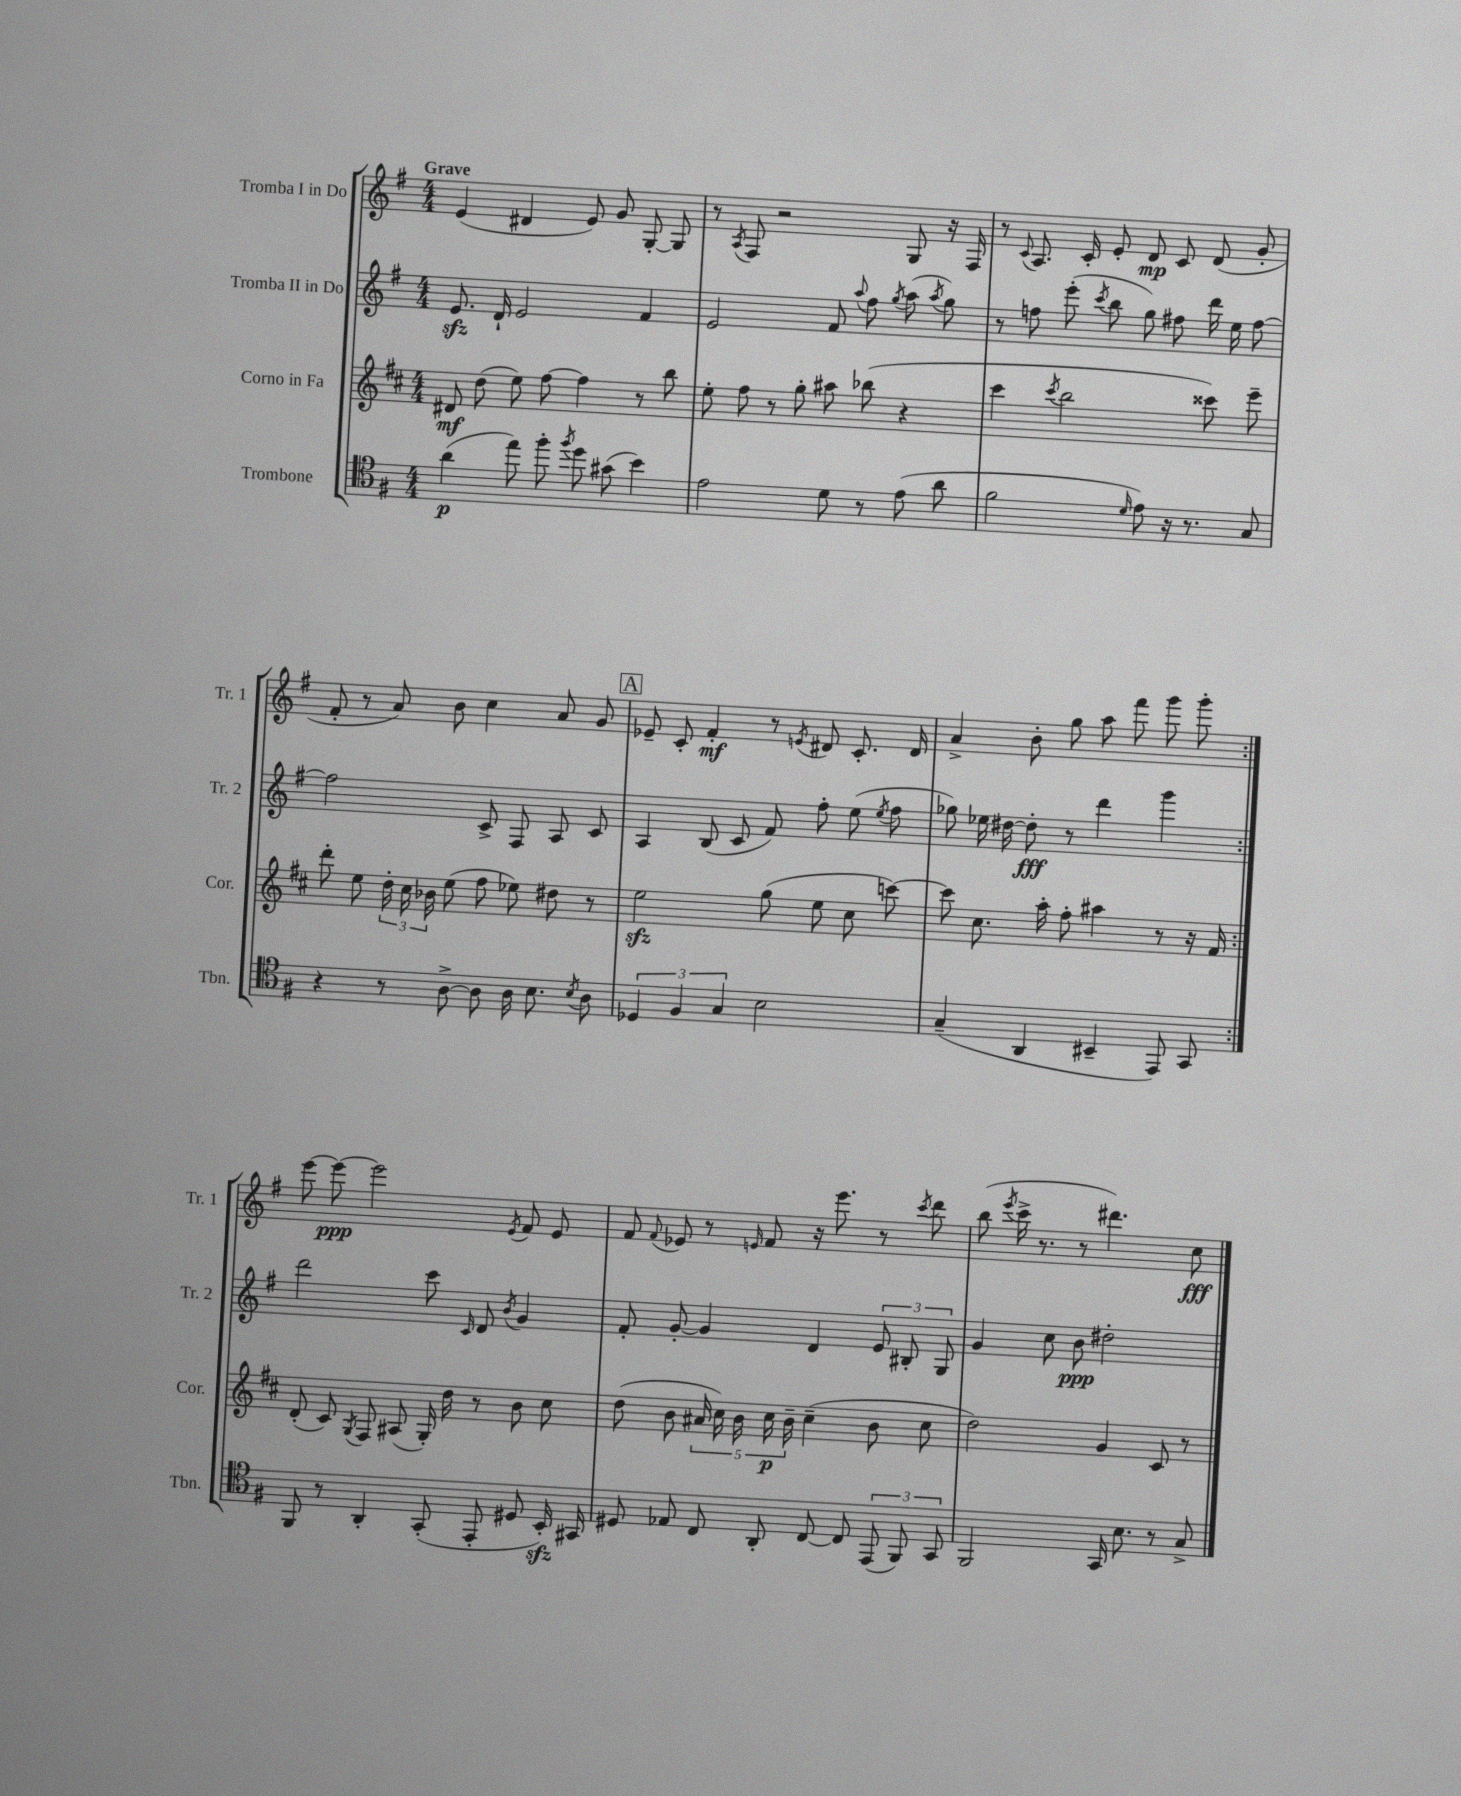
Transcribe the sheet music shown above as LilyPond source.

<<
\new StaffGroup <<
\new Staff = "s0" \with { instrumentName = "Tromba I in Do" shortInstrumentName = "Tr. 1" } {
    \clef treble \key g \major \numericTimeSignature \time 4/4 \tempo "Grave"
    \autoBeamOff \repeat volta 2 { e'4( dis'4 e'8) g'8 g8~-. g8 |
    r8 \acciaccatura { a8 } fis8 r2 g8 r16 fis16 |
    r8 \appoggiatura { c'8 } a8. c'16-. e'8-. d'8\mp c'8 d'8( g'8-. |
    fis'8-. r8 a'8) b'8 c''4 a'8 g'8 |
    \mark \markup { \box "A" } ees'8-- c'8-. fis'4-.\mf r8 \acciaccatura { e'8 } dis'8 c'8.-. dis'16 |
    a'4-> b'8-. g''8 a''8 fis'''8 g'''8 g'''8-. | }
    e'''8~ e'''8~\ppp e'''2 \acciaccatura { e'8 } fis'8 e'8 |
    fis'8 \appoggiatura { fis'8 } ees'8 r8 \grace { e'16 } fis'8 r16 e'''8. r8 \acciaccatura { c'''8 } d'''8 |
    b''8( \acciaccatura { e'''8 } c'''16-> r8. r8 dis'''4.) c''8\fff \bar "|." |
}
\new Staff = "s1" \with { instrumentName = "Tromba II in Do" shortInstrumentName = "Tr. 2" } {
    \clef treble \key g \major \numericTimeSignature \time 4/4
    \autoBeamOff \repeat volta 2 { e'8.\sfz d'16-! e'2 fis'4 |
    e'2 fis'8 \appoggiatura { a''8 } fis''8 \acciaccatura { g''8 } a''8( \acciaccatura { a''8 } g''8) |
    r8 f''8 e'''8-.( \acciaccatura { c'''8 } b''8 g''8) fis''8 d'''16 e''16 fis''8~ |
    fis''2 c'8-> fis8 a8 c'8 |
    \mark \markup { \box "A" } a4 b8( c'8 fis'8) fis''8-. e''8( \acciaccatura { e''8 } fis''8 |
    ges''8) ees''16 dis''16~ dis''8-.\fff r8 d'''4 g'''4 | }
    d'''2 c'''8 \grace { c'16 } d'8 \acciaccatura { b'8 } g'4 |
    fis'8-. g'8~-. g'4 d'4 \tuplet 3/2 { e'8 bis8-. g8 } |
    g'4 c''8 b'8\ppp dis''2-. \bar "|." |
}
\new Staff = "s2" \with { instrumentName = "Corno in Fa" shortInstrumentName = "Cor." } {
    \clef treble \key d \major \numericTimeSignature \time 4/4
    \autoBeamOff \repeat volta 2 { dis'8\mf d''8( e''8) fis''8~ fis''4 r8 b''8 |
    e''8-. fis''8 r8 g''8-. ais''8 bes''8( r4 |
    cis'''4 \acciaccatura { cis'''8 } b''2 cisis'''8) e'''8-- |
    d'''8-. e''8 \tuplet 3/2 { d''16-. cis''16 bes'16 } e''8( fis''8 ees''8) dis''8 r8 |
    \mark \markup { \box "A" } e''2\sfz g''8( e''8 cis''8 c'''8~) |
    c'''8 cis''8. a''16-. fis''8-. ais''4 r8 r16 fis'16 | }
    d'8-.( cis'8) \acciaccatura { g8 } fis8 ais8( g16-.) d''16 r8 b'8 cis''8 |
    d''8( b'8 \tuplet 5/4 { ais'16 cis''16) b'16 cis''16\p b'16-- } cis''4--( b'8 cis''8 |
    d''2) g'4 cis'8 r8 \bar "|." |
}
\new Staff = "s3" \with { instrumentName = "Trombone" shortInstrumentName = "Tbn." } {
    \clef tenor \key g \major \numericTimeSignature \time 4/4
    \autoBeamOff \repeat volta 2 { a'4\p( e''8) fis''8-. \acciaccatura { fis''8 } d''8 gis'8( b'4) |
    e'2 d'8 r8 e'8( a'8 |
    fis'2 \grace { d'16 } e'8) r16 r8. g8 |
    r4 r8 a8~-> a8 a16 b8. \acciaccatura { b8 } a8 |
    \mark \markup { \box "A" } \tuplet 3/2 { des4 fis4 g4 } b2 |
    g4--( a,4 bis,4-- e,8) g,8 | }
    fis,8 r8 a,4-. g,8-.( e,8-. dis8 b,16-.\sfz) gis,16 |
    dis8 ees8 c8 a,8-. c8~ c8 \tuplet 3/2 { e,8( fis,8) g,8 } |
    fis,2 g,16 b8. r8 g8-> \bar "|." |
}
>>
>>
\layout { \context { \Score \remove "Bar_number_engraver" } }
